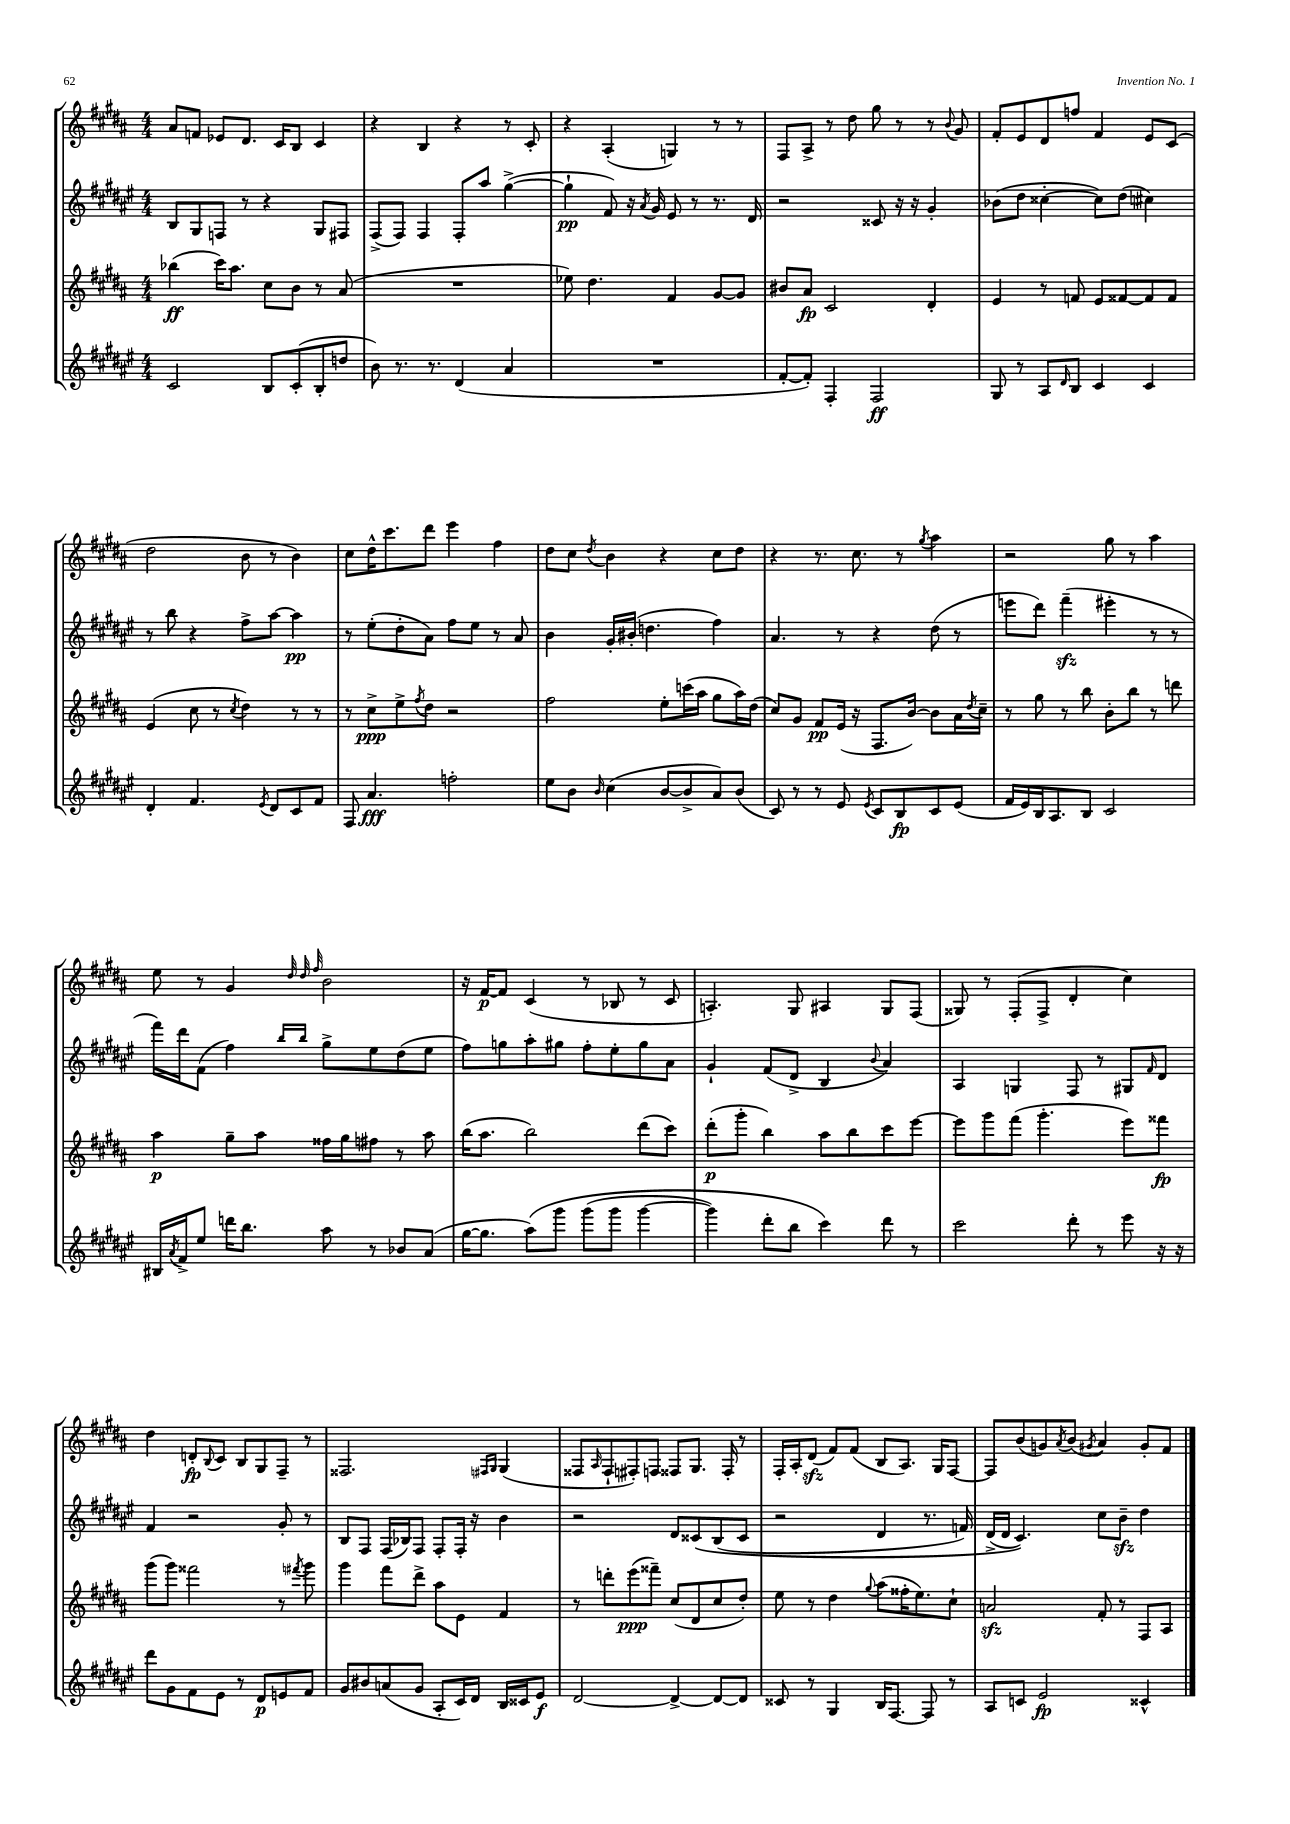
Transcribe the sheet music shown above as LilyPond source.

<<
\new StaffGroup <<
\new Staff = "s0" {
    \clef treble \key b \major \numericTimeSignature \time 4/4
    ais'8 f'8 ees'8 dis'8. cis'16 b8 cis'4 |
    r4 b4 r4 r8 cis'8-. |
    r4 ais4-.( g4) r8 r8 |
    fis8 ais8-> r8 dis''8 gis''8 r8 r8 \appoggiatura { b'8 } gis'8 |
    fis'8-. e'8 dis'8 f''8 fis'4 e'8 cis'8( |
    dis''2 b'8 r8 b'4) |
    cis''8 dis''16-^ cis'''8. dis'''8 e'''4 fis''4 |
    dis''8 cis''8 \acciaccatura { dis''8 } b'4 r4 cis''8 dis''8 |
    r4 r8. cis''8. r8 \acciaccatura { gis''8 } ais''4 |
    r2 gis''8 r8 ais''4 |
    e''8 r8 gis'4 \grace { dis''32 dis''32 fis''32 } b'2 |
    r16 fis'16~\p fis'8 cis'4( r8 bes8 r8 cis'8 |
    a4.-.) gis8 ais4 gis8 fis8( |
    gisis8) r8 fis8-.( fis8-> dis'4-. cis''4) |
    dis''4 d'8-.\fp \appoggiatura { b8 } cis'8 b8 gis8 fis8-- r8 |
    fisis2. \grace { fis16 gis16 } gis4( |
    fisis8 \grace { ais16 } fisis8-! fis8-.) f8 fisis8 gis8. fisis16-. r8 |
    fis16-. ais16-. dis'8\sfz( fis'8) fis'8( b8 ais8.) gis16 fis8~ |
    fis8 b'8( g'8) \acciaccatura { ais'8 } b'8( \acciaccatura { gis'8 } ais'4) gis'8-. fis'8 \bar "|." |
}
\new Staff = "s1" {
    \clef treble \key fis \major \numericTimeSignature \time 4/4
    b8 gis8 f8 r8 r4 gis8 fis8 |
    fis8->( fis8) fis4 fis8-. ais''8 gis''4~->( |
    gis''4-!\pp fis'8) r16 \acciaccatura { ais'8 } gis'16 eis'8 r8 r8. dis'16 |
    r2 cisis'8 r16 r16 gis'4-. |
    bes'8( dis''8 cisis''4~-. cisis''8) dis''8( cis''4) |
    r8 b''8 r4 fis''8-> ais''8~ ais''4\pp |
    r8 eis''8-.( dis''8-. ais'8) fis''8 eis''8 r8 ais'8 |
    b'4 gis'16-. bis'16-.( d''4. fis''4) |
    ais'4. r8 r4 dis''8( r8 |
    e'''8 dis'''8) fis'''4--\sfz( eis'''4-. r8 r8 |
    fis'''16) dis'''16 fis'8( fis''4) \grace { b''16 b''16 } gis''8-> eis''8 dis''8( eis''8 |
    fis''8) g''8 ais''8-. gis''8 fis''8-. eis''8-. gis''8 ais'8 |
    gis'4-! fis'8( dis'8-> b4 \appoggiatura { b'8 } ais'4) |
    ais4 g4 fis8 r8 gis8 \grace { fis'16 } dis'8 |
    fis'4 r2 gis'8-. r8 |
    b8 fis8 fis16( bes16) fis8 fis8-. fis16-. r16 b'4 |
    r2 dis'8 cisis'8\( b8( cisis'8 |
    r2 dis'4 r8. f'16) |
    dis'16->( dis'16 cis'4.)\) cis''8 b'8--\sfz dis''4 \bar "|." |
}
\new Staff = "s2" {
    \clef treble \key b \major \numericTimeSignature \time 4/4
    bes''4\ff( cis'''16) ais''8. cis''8 b'8 r8 ais'8( |
    R1 |
    ees''8) dis''4. fis'4 gis'8~ gis'8 |
    bis'8 ais'8\fp cis'2 dis'4-. |
    e'4 r8 f'8 e'8 fisis'8~ fisis'8 fisis'8 |
    e'4( cis''8 r8 \acciaccatura { cis''8 } dis''4) r8 r8 |
    r8 cis''8->\ppp e''8-> \acciaccatura { fis''8 } dis''8 r2 |
    fis''2 e''8-. c'''16( ais''16 gis''8 ais''16) dis''16( |
    cis''8) gis'8 fis'8\pp e'16( r16 fis8. b'16~) b'8 ais'16 \acciaccatura { dis''8 } cis''16-- |
    r8 gis''8 r8 b''8 b'8-. b''8 r8 d'''8 |
    ais''4\p gis''8-- ais''8 fisis''16 gis''16 fis''8 r8 ais''8 |
    b''16( ais''8. b''2) dis'''8( cis'''8) |
    dis'''8-.\p( gis'''8-. b''4) ais''8 b''8 cis'''8 e'''8~ |
    e'''8 gis'''8 fis'''8( gis'''4.-. e'''8) fisis'''8\fp |
    gis'''8( gis'''8) fisis'''2 r8 \acciaccatura { fis'''8 } gis'''8 |
    gis'''4 fis'''8 dis'''8-> ais''8 e'8 fis'4 |
    r8 d'''8-. e'''8\ppp( fisis'''8--) cis''8( dis'8 cis''8 dis''8-.) |
    e''8 r8 dis''4 \appoggiatura { gis''8 } ais''8( fisis''16-. e''8.) cis''8-! |
    a'2\sfz fis'8-. r8 fis8 ais8 \bar "|." |
}
\new Staff = "s3" {
    \clef treble \key fis \major \numericTimeSignature \time 4/4
    cis'2 b8 cis'8-.( b8-. d''8 |
    b'8) r8. r8. dis'4( ais'4 |
    R1 |
    fis'8~-. fis'8-.) fis4-. fis2\ff |
    gis8 r8 ais8 \grace { dis'16 } b8 cis'4 cis'4 |
    dis'4-. fis'4. \acciaccatura { eis'8 } dis'8 cis'8 fis'8 |
    fis8 ais'4.\fff f''2-. |
    eis''8 b'8 \grace { b'16 } cis''4( b'8~ b'8-> ais'8) b'8( |
    cis'8) r8 r8 eis'8 \acciaccatura { eis'8 } cis'8 b8\fp cis'8 eis'8( |
    fis'16 eis'16) b16 ais8. b8 cis'2 |
    bis16 \acciaccatura { ais'8 } fis'16-> eis''8 d'''16 b''8. ais''8 r8 bes'8 ais'8( |
    gis''16~ gis''8. ais''8)\( gis'''8 gis'''8( gis'''8 gis'''4~ |
    gis'''4) dis'''8-. b''8 cis'''4\) dis'''8 r8 |
    cis'''2 dis'''8-. r8 eis'''8 r16 r16 |
    dis'''8 gis'8 fis'8 eis'8 r8 dis'8\p e'8 fis'8 |
    gis'8 bis'8 a'8( gis'8 ais8-. cis'16) dis'16 b16 cisis'16 eis'8\f |
    dis'2~ dis'4~-> dis'8~ dis'8 |
    cisis'8 r8 gis4 b16 fis8.~ fis8 r8 |
    ais8 c'8 eis'2\fp cisis'4-^ \bar "|." |
}
>>
>>
\layout { \context { \Score \remove "Bar_number_engraver" } }
